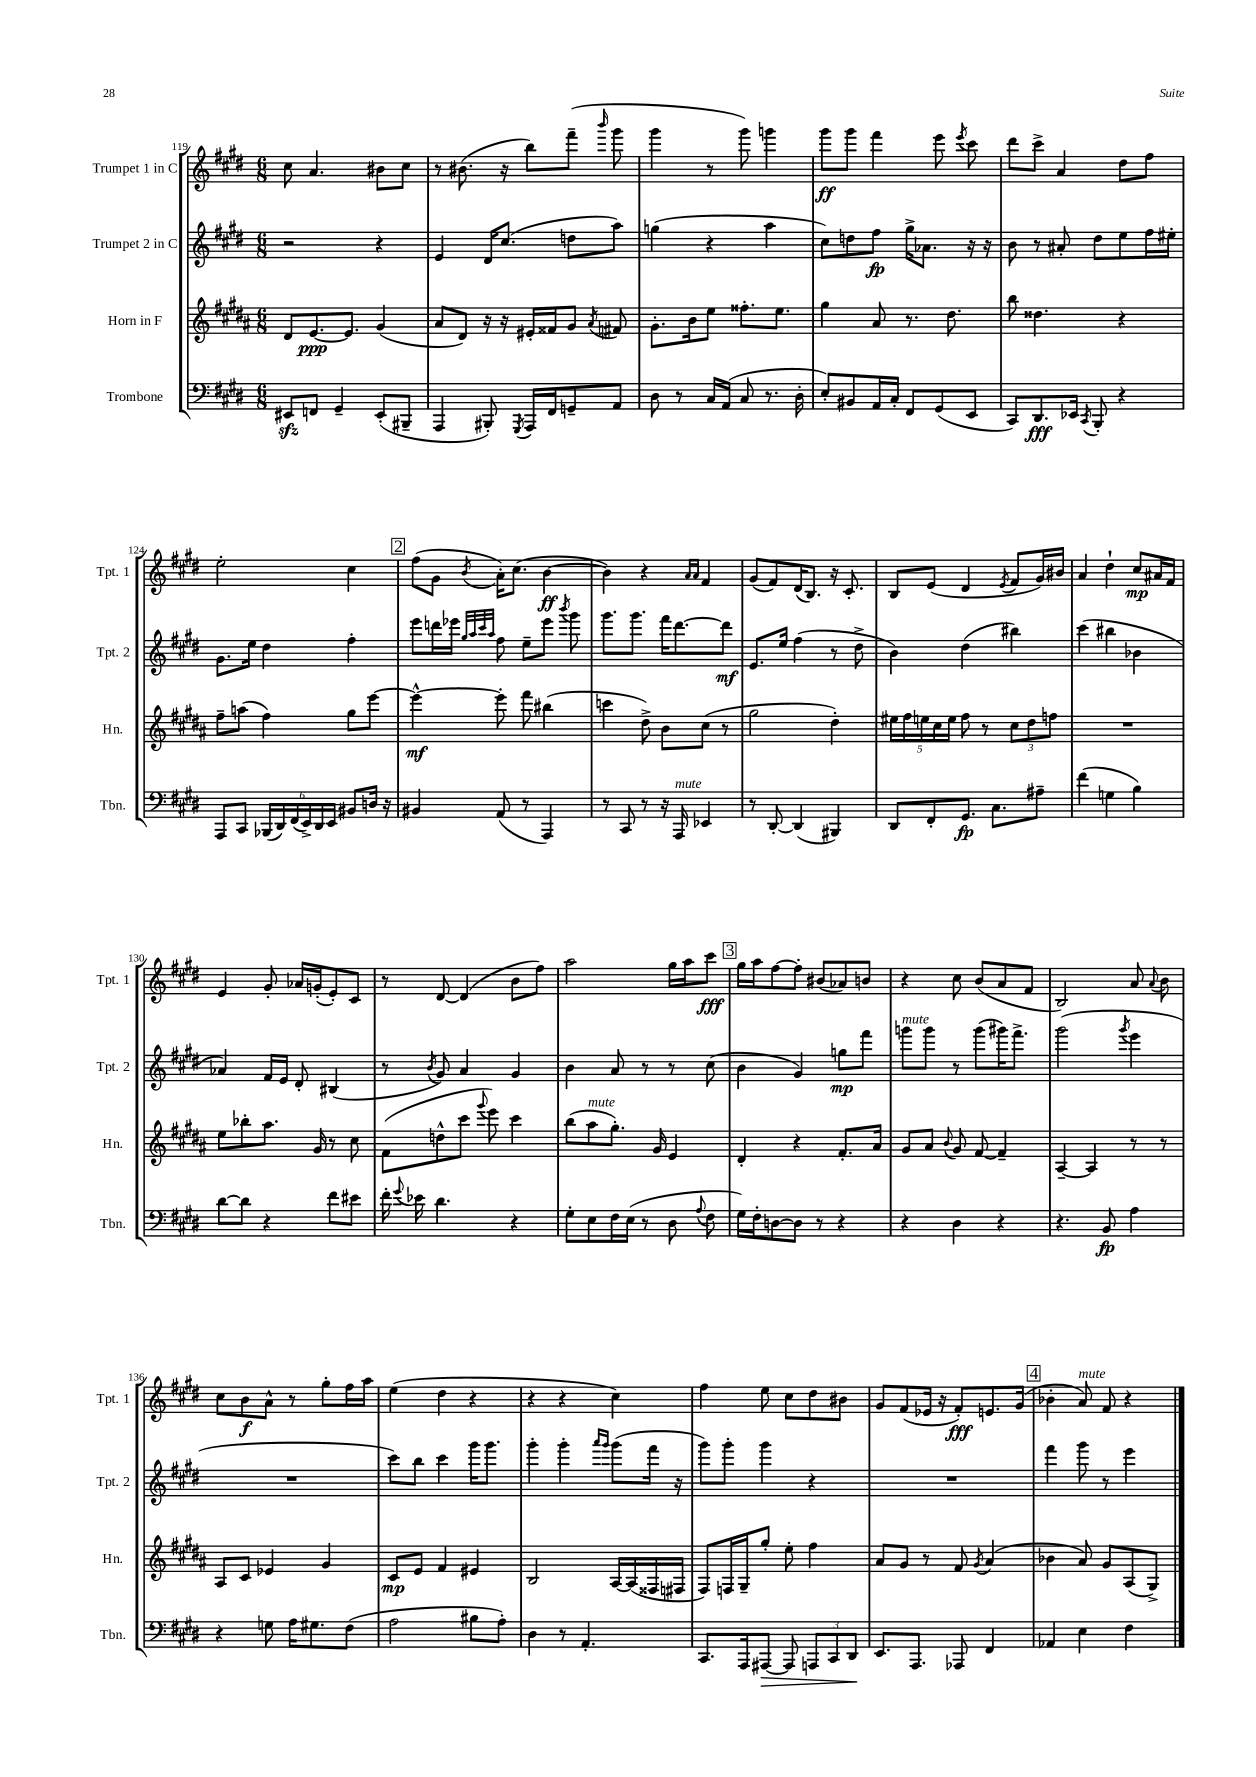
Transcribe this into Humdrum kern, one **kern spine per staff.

**kern	**dynam	**kern	**dynam	**kern	**dynam	**kern	**dynam
*part4	*part4	*part3	*part3	*part2	*part2	*part1	*part1
*staff4	*staff4	*staff3	*staff3	*staff2	*staff2	*staff1	*staff1
*I"Trombone	*	*I"Horn in F	*	*I"Trumpet 2 in C	*	*I"Trumpet 1 in C	*
*I'Tbn.	*	*I'Hn.	*	*I'Tpt. 2	*	*I'Tpt. 1	*
*clefF4	*	*clefG2	*	*clefG2	*	*clefG2	*
*k[f#c#g#d#]	*	*k[f#c#g#d#a#]	*	*k[f#c#g#d#]	*	*k[f#c#g#d#]	*
*M6/8	*	*M6/8	*	*M6/8	*	*M6/8	*
=119	=119	=119	=119	=119	=119	=119	=119
8EE#Xzz/L	.	8d#/L	.	2r	.	8cc#\	.
8FFn/J	.	[8.e/	ppp	.	.	4.a/	.
4GG#~/	.	.	.	.	.	.	.
.	.	8.e/J]	.	.	.	.	.
(8EE#'/L	.	(4g#/	.	4r	.	8b#X\L	.
8BBB#X~/J	.	.	.	.	.	8cc#\J	.
=120	=120	=120	=120	=120	=120	=120	=120
4AAA/	.	8a#/L	.	4e/	.	8r	.
.	.	8d#/J)	.	.	.	(8.b#X\	.
8BBB#X'/)	.	16r	.	16d#/KL	.	.	.
.	.	16r	.	(8.cc#/J	.	16r	.
8qGGG#/	.	.	.	.	.	.	.
16AAA/LL	.	16e#X'/LL	.	.	.	8bb\L)	.
16FF#/J	.	16f##X/J	.	.	.	.	.
8GGn~/	.	8g#/J	.	8ddn\L	.	(8fff#~\J	.
.	.	8qa#/	.	.	.	16qqbbb/	.
8AA/J	.	8f#X/	.	8aa\J)	.	8ggg#\	.
=121	=121	=121	=121	=121	=121	=121	=121
8D#\	.	8.g#'\L	.	(4ggn\	.	4ggg#\	.
8r	.	.	.	.	.	.	.
.	.	16b\k	.	.	.	.	.
16C#/LL	.	8ee\J	.	4r	.	8r	.
(16AA/JJ	.	.	.	.	.	.	.
8C#/	.	8.ff##X'\L	.	.	.	8ggg#\)	.
8.r	.	.	.	4aa\	.	4gggn\	.
.	.	8.ee\J	.	.	.	.	.
16D#'\	.	.	.	.	.	.	.
=122	=122	=122	=122	=122	=122	=122	=122
8E'/L)	.	4gg#\	.	8cc#\L)	.	8ggg#\L	ff
8BB#X/	.	.	.	8ddn\	.	8ggg#\J	.
16AA/L	.	8a#/	.	8ff#\J	fp	4fff#\	.
16C#'/JJ	.	.	.	.	.	.	.
8FF#/L	.	8.r	.	16gg#^\KL	.	.	.
.	.	.	.	8.a-X\J	.	.	.
(8GG#/	.	.	.	.	.	8eee\	.
.	.	8.dd#\	.	.	.	.	.
.	.	.	.	.	.	8qeee/	.
8EE/J	.	.	.	16r	.	8ccc#\	.
.	.	.	.	16r	.	.	.
=123	=123	=123	=123	=123	=123	=123	=123
8CC#/L)	.	8bb\	.	8b\	.	8ddd#\L	.
8.DD#/	fff	4.dd##X\	.	8r	.	8ccc#^\J	.
.	.	.	.	8a#X'/	.	4a/	.
16EE-X/Jk	.	.	.	.	.	.	.
8qCC#/	.	.	.	.	.	.	.
8BBB'/	.	.	.	8dd#\L	.	.	.
4r	.	4r	.	8ee\	.	8dd#\L	.
.	.	.	.	16ff#\L	.	8ff#\J	.
.	.	.	.	16ee#X'\JJ	.	.	.
!!LO:LB:g=z
=124	=124	=124	=124	=124	=124	=124	=124
8AAA/L	.	8ff#~\L	.	8.g#\L	.	2ee'\	.
8CC#/J	.	(8aan\J	.	.	.	.	.
.	.	.	.	16ee\Jk	.	.	.
(24BBB-X/LL	.	4ff#\)	.	4dd#\	.	.	.
24DD#/)	.	.	.	.	.	.	.
(24FF#/	.	.	.	.	.	.	.
24EE^/)	.	.	.	.	.	.	.
24DD#/	.	.	.	.	.	.	.
24EE/JJ	.	.	.	.	.	.	.
8BB#X/L	.	8gg#\L	.	4ff#'\	.	4cc#\	.
16Dn/Jk	.	[8eee\J	.	.	.	.	.
16r	.	.	.	.	.	.	.
!!LO:REH:place=s1:t=2
=125	=125	=125	=125	=125	=125	=125	=125
4BB#X/	.	4eee^^\_	mf	8eee\L	.	(8ff#\L	.
.	.	.	.	16dddn\L	.	8g#\J	.
.	.	.	.	16eee-X\JJ	.	.	.
.	.	.	.	32qqgg#/LLL	.	.	.
.	.	.	.	32qqaa/	.	.	.
.	.	.	.	32qqccc#/	.	.	.
.	.	.	.	32qqaa/JJJ	.	8qb/	.
(8AA/	.	8eee'\]	.	8ff#\	.	16a'\KL)	.
.	.	.	.	.	.	(8.cc#\J	.
8r	.	8fff#\	.	8ee~\L	.	.	.
4AAA/)	.	(4bb#X\	.	8eee-\J	.	[4b\	ff
.	.	.	.	8qbbb/	.	.	.
.	.	.	.	8ggg#\	.	.	.
=126	=126	=126	=126	=126	=126	=126	=126
8r	.	4cccn\	.	8.ggg#\L	.	4b\])	.
8CC#/	.	.	.	.	.	.	.
.	.	.	.	8.ggg#\J	.	.	.
8r	.	8dd#^\)	.	.	.	4r	.
16r	.	8b\L	.	16fff#\KL	.	.	.
!LO:TX:a:i:t=mute	!	!	!	!	!	!	!
16AAA/	.	.	.	[8.ddd#\	.	.	.
.	.	.	.	.	.	16qqa/LL	.
.	.	.	.	.	.	16qqa/JJ	.
4EE-X/	.	(8cc#\J	.	.	.	4f#/	.
.	.	8r	.	8ddd#\J]	mf	.	.
=127	=127	=127	=127	=127	=127	=127	=127
8r	.	2gg#\	.	8.e/L	.	(8g#/L	.
[8DD#'/	.	.	.	.	.	8f#/)	.
.	.	.	.	16ee/Jk	.	.	.
(4DD#/]	.	.	.	(4ff#\	.	(16d#/K	.
.	.	.	.	.	.	8.B/J)	.
4BBB#X/)	.	4dd#'\)	.	8r	.	16r	.
.	.	.	.	.	.	8.c#'/	.
.	.	.	.	8dd#^\	.	.	.
=128	=128	=128	=128	=128	=128	=128	=128
8DD#/L	.	20ee#X\LL	.	4b\)	.	8B/L	.
.	.	20ff#\	.	.	.	.	.
.	.	20een\	.	.	.	.	.
8FF#'/	.	.	.	.	.	(8e/J	.
.	.	20cc#\	.	.	.	.	.
.	.	20ee\JJ	.	.	.	.	.
8.GG#/J	fp	8ff#\	.	(4dd#\	.	4d#/	.
.	.	8r	.	.	.	.	.
8.C#\L	.	.	.	.	.	.	.
.	.	.	.	.	.	8qe/	.
.	.	12cc#\L	.	4bb#X\)	.	8f#/L	.
.	.	12dd#\	.	.	.	.	.
8A#X~\J	.	.	.	.	.	16g#/L)	.
.	.	12ffn\J	.	.	.	.	.
.	.	.	.	.	.	16b#X/JJ	.
=129	=129	=129	=129	=129	=129	=129	=129
(4f#\	.	2.r	.	(4ccc#\	.	4a/	.
4Gn\	.	.	.	4bb#X\	.	4dd#`\	.
4B\)	.	.	.	4b-X\	.	8cc#/L	mp
.	.	.	.	.	.	16a#X/L	.
.	.	.	.	.	.	16f#/JJ	.
!!LO:LB:g=z
=130	=130	=130	=130	=130	=130	=130	=130
[8d#\L	.	8ee\L	.	4a-X/)	.	4e/	.
8d#\J]	.	8bb-X'\	.	.	.	.	.
4r	.	8.aa#\J	.	16f#/LL	.	8g#'/	.
.	.	.	.	16e/JJ	.	.	.
.	.	.	.	8d#'/	.	16a-X/LL	.
.	.	16g#/	.	.	.	(16gn'/J	.
8f#\L	.	8r	.	(4B#X/	.	8e'/)	.
8e#X\J	.	8cc#\	.	.	.	8c#/J	.
=131	=131	=131	=131	=131	=131	=131	=131
16f#'\	.	(8f#\L	.	8r	.	8r	.
8qqg#/	.	.	.	.	.	.	.
16e-X\	.	.	.	.	.	.	.
.	.	.	.	8qb/	.	.	.
4.d#\	.	8ddn^^\	.	8g#/)	.	[8d#/	.
.	.	8ccc#\J	.	4a/	.	(4d#/]	.
.	.	8qqggg#/	.	.	.	.	.
.	.	8eee\)	.	.	.	.	.
4r	.	4ccc#\	.	4g#/	.	8b\L	.
.	.	.	.	.	.	8ff#\J)	.
=132	=132	=132	=132	=132	=132	=132	=132
8G#'\L	.	(8bb\L	.	4b\	.	2aa\	.
!	!	!LO:TX:a:i:t=mute	!	!	!	!	!
8E\	.	8aa#\	.	.	.	.	.
16F#\L	.	8.gg#'\J)	.	8a/	.	.	.
(16E\JJ	.	.	.	.	.	.	.
8r	.	.	.	8r	.	.	.
.	.	16g#/	.	.	.	.	.
8D#\	.	4e/	.	8r	.	16gg#\LL	.
.	.	.	.	.	.	16aa\J	.
8qqA/	.	.	.	.	.	.	.
8F#\	.	.	.	(8cc#\	.	8ccc#\J	fff
!!LO:REH:place=s1:t=3
=133	=133	=133	=133	=133	=133	=133	=133
16G#\LL)	.	4d#'/	.	4b\	.	16gg#\LL	.
16F#'\J	.	.	.	.	.	16aa\J	.
[8Dn\	.	.	.	.	.	[8ff#\	.
8D\J]	.	4r	.	4g#/)	.	8ff#'\J]	.
8r	.	.	.	.	.	(8b#X/L	.
4r	.	8.f#'/L	.	8ggn\L	mp	8a-X/)	.
.	.	.	.	8fff#\J	.	8bn/J	.
.	.	16a#/Jk	.	.	.	.	.
=134	=134	=134	=134	=134	=134	=134	=134
!	!	!	!	!LO:TX:a:i:t=mute	!	!	!
4r	.	8g#/L	.	8gggn\L	.	4r	.
.	.	8a#/J	.	8ggg\J	.	.	.
.	.	8qqb/	.	.	.	.	.
4D#\	.	8g#/	.	8r	.	8cc#\	.
.	.	[8f#/	.	(8ggg\L	.	(8b/L	.
4r	.	4f#~/]	.	16ggg#X\K)	.	8a/	.
.	.	.	.	8.fff#^\J	.	.	.
.	.	.	.	.	.	8f#/J	.
=135	=135	=135	=135	=135	=135	=135	=135
4.r	.	[4A#~/	.	(2ggg#\	.	2B/)	.
.	.	4A#/]	.	.	.	.	.
8BB/	fp	.	.	.	.	.	.
.	.	.	.	8qggg#/	.	.	.
4A\	.	8r	.	4eee\	.	8a/	.
.	.	.	.	.	.	8qqa/	.
.	.	8r	.	.	.	8b\	.
!!LO:LB:g=z
=136	=136	=136	=136	=136	=136	=136	=136
4r	.	8A#/L	.	2.r	.	8cc#\L	.
.	.	8c#/J	.	.	.	8b\	f
8Gn\	.	4e-X/	.	.	.	8a^^\J	.
16A\KL	.	.	.	.	.	8r	.
8.G#X\	.	.	.	.	.	.	.
.	.	4g#/	.	.	.	8gg#'\L	.
(8F#\J	.	.	.	.	.	16ff#\L	.
.	.	.	.	.	.	16aa\JJ	.
=137	=137	=137	=137	=137	=137	=137	=137
2A\	.	8c#/L	mp	8ccc#\L)	.	(4ee\	.
.	.	8e/J	.	8bb\J	.	.	.
.	.	4f#/	.	4ccc#\	.	4dd#\	.
8B#X\L	.	4e#X/	.	16ggg#\KL	.	4r	.
.	.	.	.	8.ggg#\J	.	.	.
8A'\J)	.	.	.	.	.	.	.
=138	=138	=138	=138	=138	=138	=138	=138
4D#\	.	2B/	.	4ggg#'\	.	4r	.
8r	.	.	.	4ggg#'\	.	4r	.
4.AA'/	.	.	.	.	.	.	.
.	.	.	.	16qqaaa/LL	.	.	.
.	.	.	.	16qqggg#/JJ	.	.	.
.	.	[16A#/LL	.	(8ggg#\L	.	4cc#\)	.
.	.	(16A#/]	.	.	.	.	.
.	.	16F##X/	.	16fff#\Jk	.	.	.
.	.	16F#X/JJ	.	16r	.	.	.
=139	=139	=139	=139	=139	=139	=139	=139
8.CC#/L	.	8F#/L)	.	8ggg#\L)	.	4ff#\	.
.	.	16Fn/L	.	8ggg#'\J	.	.	.
16AAA/k	.	16G#~/J	.	.	.	.	.
!	!LO:HP:b	!	!	!	!	!	!
[8AAA#X/J	>	8gg#'/J	.	4ggg#\	.	8ee\	.
8AAA#/]	.	8ee'\	.	.	.	8cc#\L	.
12AAAn/L	.	4ff#\	.	4r	.	8dd#\	.
12CC#/	.	.	.	.	.	.	.
.	.	.	.	.	.	8b#X\J	.
12DD#/J	.	.	.	.	.	.	.
.	]	.	.	.	.	.	.
=140	=140	=140	=140	=140	=140	=140	=140
8.EE/L	.	8a#/L	.	2.r	.	8g#/L	.
.	.	8g#/J	.	.	.	(8f#/	.
8.AAA/J	.	.	.	.	.	.	.
.	.	8r	.	.	.	16e-X/Jk	.
.	.	.	.	.	.	16r	.
8AAA-X/	.	8f#/	.	.	.	8f#'/L)	fff
.	.	8qg#/	.	.	.	.	.
4FF#/	.	(4a#/	.	.	.	8.en/	.
.	.	.	.	.	.	(16g#/Jk	.
!!LO:REH:place=s1:t=4
=141	=141	=141	=141	=141	=141	=141	=141
4AA-X/	.	4b-X\	.	4fff#\	.	4b-X'\	.
!	!	!	!	!	!	!LO:TX:a:i:t=mute	!
4E\	.	8a#/)	.	8ggg#\	.	8a/)	.
.	.	8g#/L	.	8r	.	8f#/	.
4F#\	.	(8A#/	.	4eee\	.	4r	.
.	.	8G#^/J)	.	.	.	.	.
==	==	==	==	==	==	==	==
*-	*-	*-	*-	*-	*-	*-	*-
